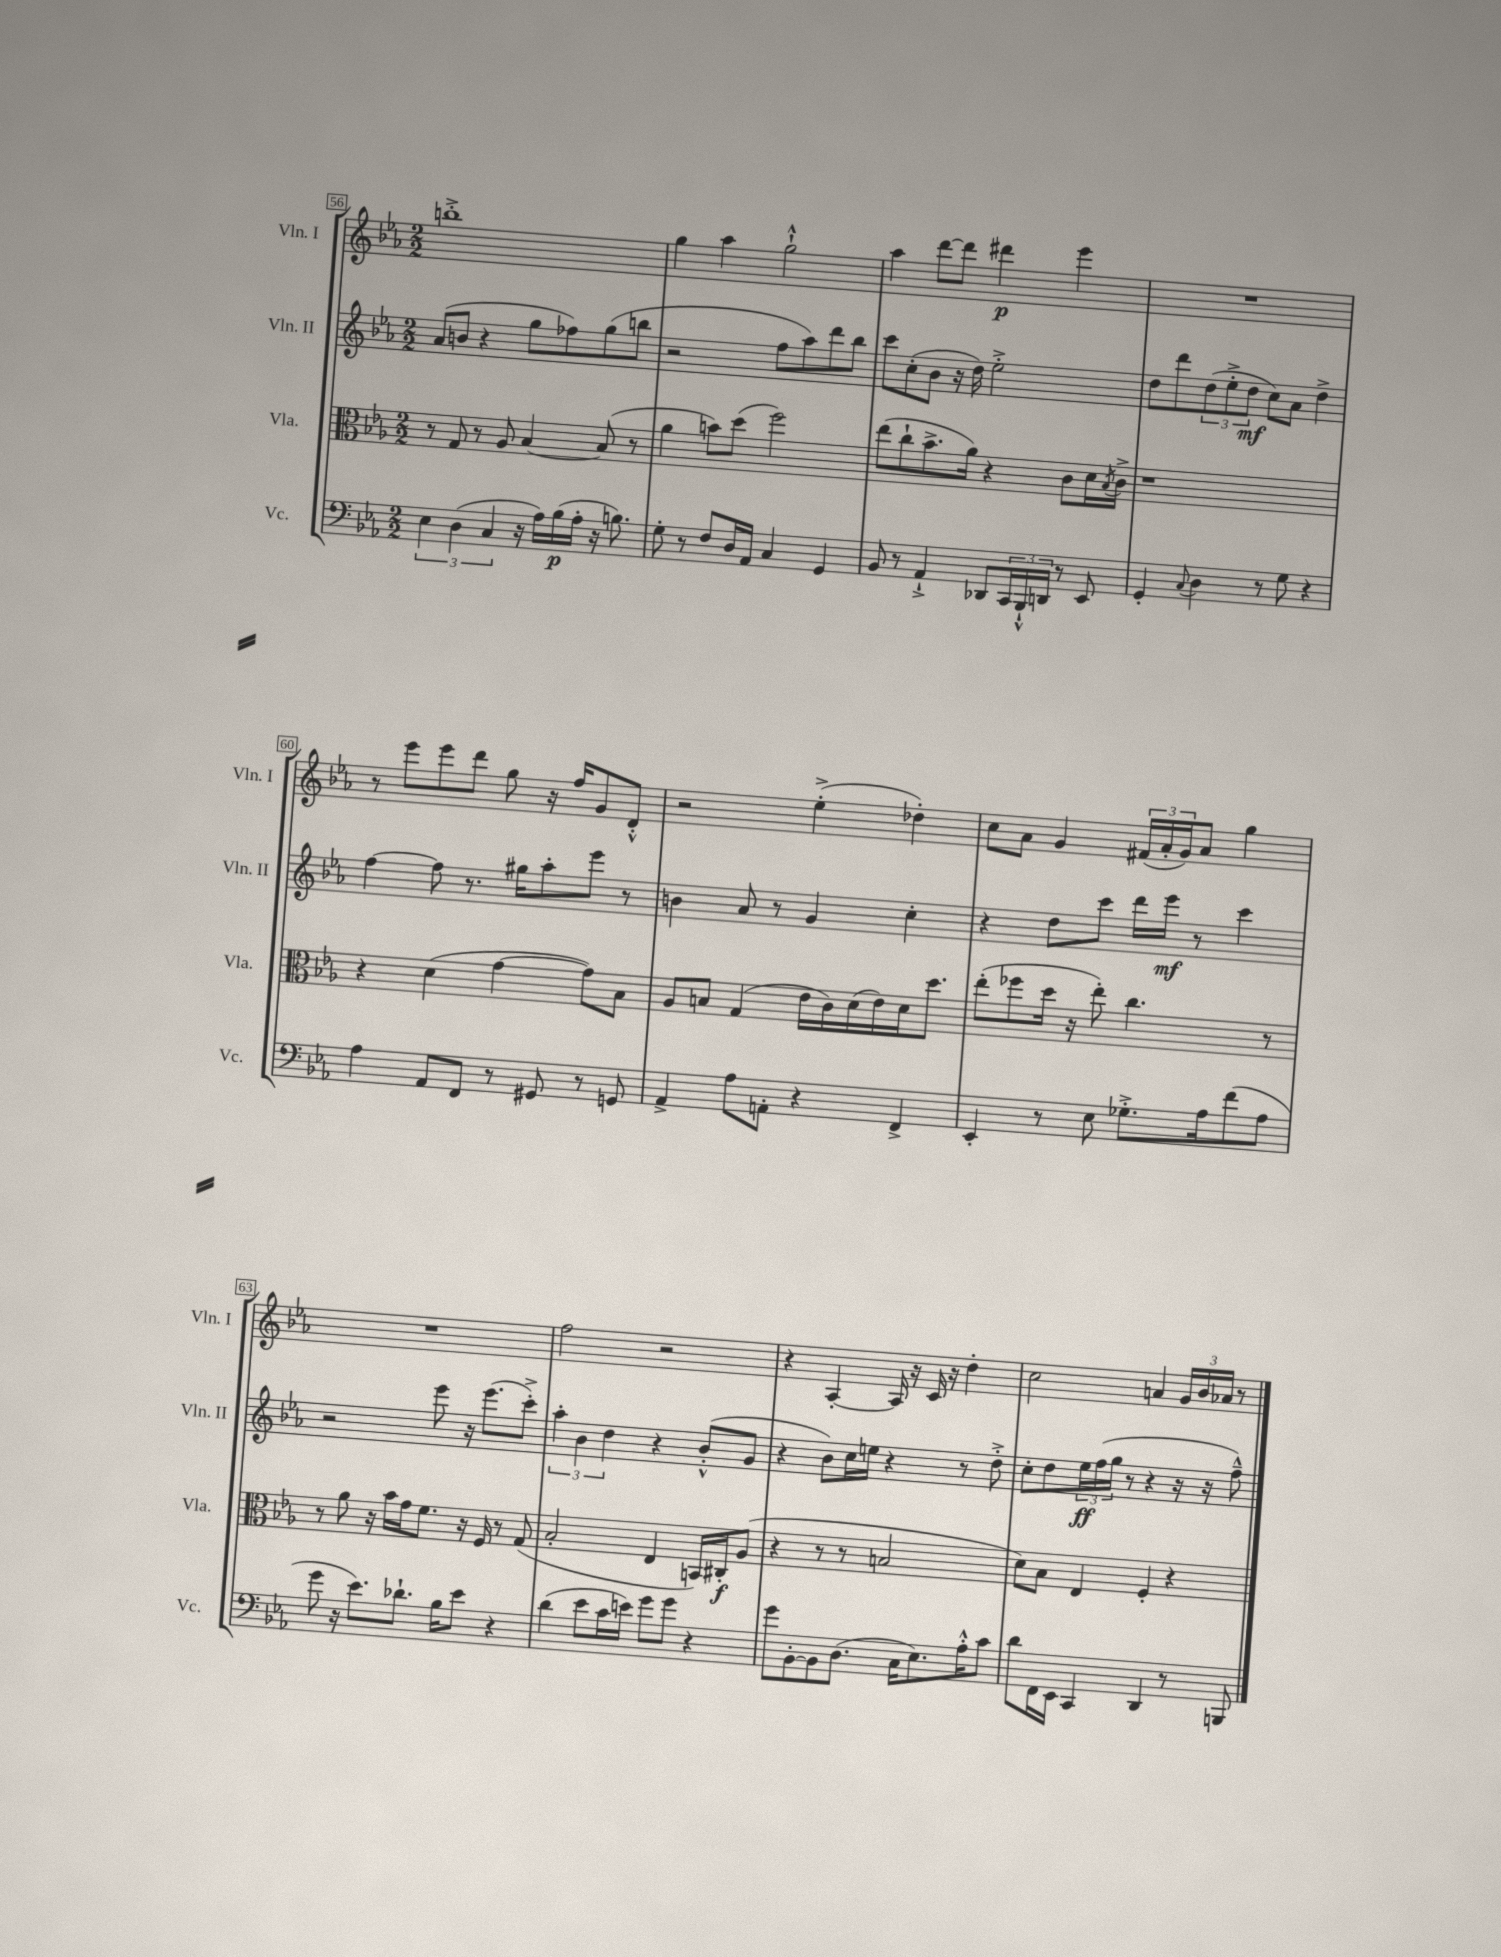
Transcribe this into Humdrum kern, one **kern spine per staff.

**kern	**kern	**kern	**kern
*staff4	*staff3	*staff2	*staff1
*clefF4	*clefC3	*clefG2	*clefG2
*k[b-e-a-]	*k[b-e-a-]	*k[b-e-a-]	*k[b-e-a-]
*M2/2	*M2/2	*M2/2	*M2/2
6E-	8r	(8a-	1bb'^
.	8G	8b	.
(6D	.	.	.
.	8r	4r	.
6C	.	.	.
.	8A-	.	.
16r	[4B-	8gg	.
16A-)	.	.	.
(16B-	.	8ff-)	.
16A-'	.	.	.
16r	(8B-]	(8gg	.
8.B)	.	.	.
.	8r	8bb	.
=	=	=	=
8G'	4a-	2r	4gg
8r	.	.	.
8F	8b)	.	4aa-
16D	(8dd	.	.
16AA-	.	.	.
4C	2ff)	8ff	2gg`^^
.	.	8aa-)	.
4GG	.	8ddd	.
.	.	8bb-	.
=	=	=	=
8BB-	(8ee-	8ccc	4aa-
8r	8cc`	(8cc'	.
4AA-`^	8.b-^	8b-	[8ddd
.	.	16r	8ddd]
.	16a-)	16dd)	.
8DD-	4r	2ee-'^	4ddd#
24CC	.	.	.
24BBB-`^^	.	.	.
24DD	.	.	.
8r	8c	.	4eee-
8EE-	16d	.	.
.	8qB-	.	.
.	16c^	.	.
=	=	=	=
4GG'	1r	8dd	1r
.	.	8ddd	.
8qqC	.	.	.
4D	.	(12dd	.
.	.	12ee-'^	.
.	.	12dd	.
8r	.	8cc)	.
8G	.	8a-	.
4r	.	4dd^	.
=	=	=	=
4A-	4r	[4ff	8r
.	.	.	8eee-
8AA-	(4d	8ff]	8eee-
8FF	.	8.r	8ddd
8r	[4g	.	8gg
.	.	16gg#	.
8GG#	.	8aa-'	16r
.	.	.	16ff
8r	8g])	8eee-	8g
8GG	8B-	8r	8d'^^
=	=	=	=
4AA-^	8A-	4b	2r
.	8B	.	.
8A-	(4G	8a-	.
8AA'	.	8r	.
4r	16e-	4g	(4ee-'^
.	16c)	.	.
.	(16d	.	.
.	16e-)	.	.
4FF^	16d	4cc'	4dd-')
.	8.dd	.	.
=	=	=	=
4EE-'	(8ee-'	4r	8cc
.	8ff-	.	8a-
8r	16dd	8dd	4g
.	16r	.	.
8E-	8ee-')	8ccc	.
8.G-'^	4.cc	16ddd	(24f#
.	.	.	24a-'
.	.	16eee-	.
.	.	.	24g)
.	.	8r	8a-
16A-	.	.	.
(8f	.	4ccc	4gg
8A-	8r	.	.
=	=	=	=
8g	8r	2r	1r
16r	8a-	.	.
8.e-)	.	.	.
.	16r	.	.
.	16b-	.	.
8.d-`	16g	.	.
.	8.f	.	.
.	.	8eee-	.
16B-	.	.	.
8e-	16r	16r	.
.	16F	(8.eee-	.
4r	8r	.	.
.	(8G	8ccc'^)	.
=	=	=	=
(4d	2B-'	6aa-'	2ff
.	.	6b-	.
8e-	.	.	.
.	.	6dd	.
16c	.	.	.
16e)	.	.	.
8g	4E-	4r	2r
8g	.	.	.
4r	16BB)	(8b-'^^	.
.	16C#'	.	.
.	(8A-	8g	.
=	=	=	=
8g	4r	4r	4r
[8BB-'	.	.	.
8BB-]	8r	8b-)	[4A-'
(8.D	8r	16cc	.
.	.	16ee	.
.	2B	4r	16A-]
16C	.	.	16r
8.E-)	.	.	16c
.	.	.	16r
.	.	8r	4dd'
16A-'^^	.	.	.
8c	.	8dd'^	.
=	=	=	=
8d	8d)	8cc'	2cc
16FF	8B-	8dd	.
16EE-	.	.	.
4CC	4E-	24ee-	.
.	.	(24ff	.
.	.	24gg	.
.	.	8r	.
4DD	4F'	4r	4a
8r	4r	16r	24g
.	.	.	24b-
.	.	16r	.
.	.	.	24a-
8BBB	.	8ff~^^)	8r
==	==	==	==
*-	*-	*-	*-
